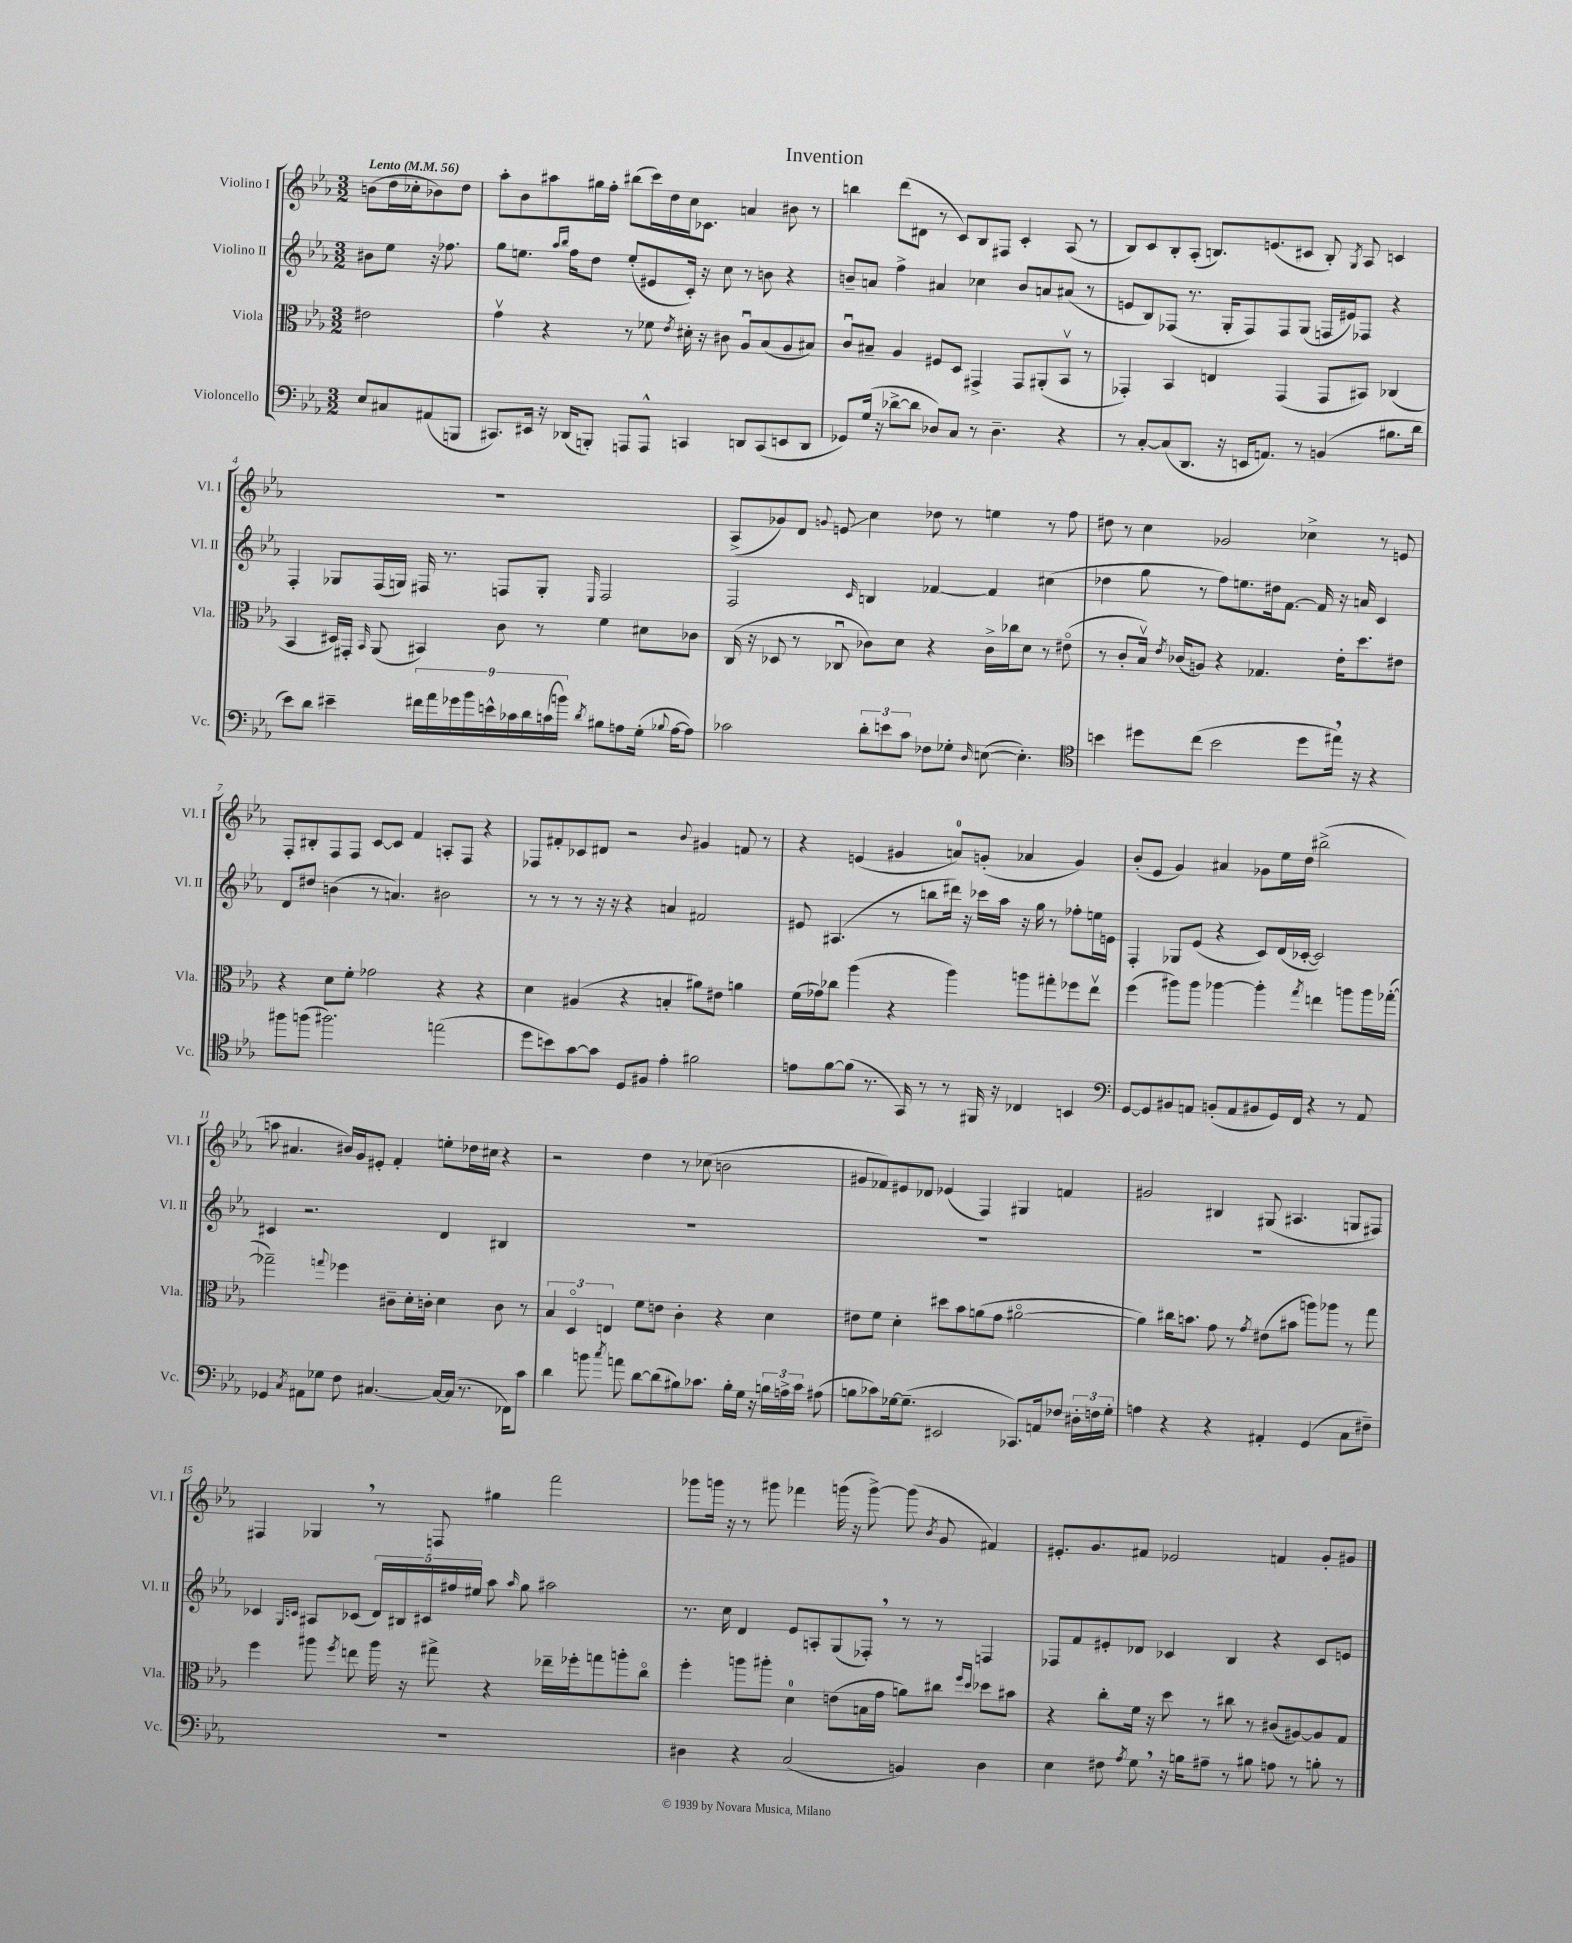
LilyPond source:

\header { title = "Invention" }
<<
\new StaffGroup <<
\new Staff = "s0" \with { instrumentName = "Violino I" shortInstrumentName = "Vl. I" } {
    \clef treble \key ees \major \numericTimeSignature \time 3/2 \partial 2 \tempo "Lento" 4 = 56
    \autoBeamOff b'8[( d''16 ces''16-. bes'8) d''8] |
    aes''8[-. bes'8 ais''8 gis''16 f''16]-. bis''8[( c'''16) d''16 c''16 ces'8.] a'4 bis'8 r8 |
    b''4 d'''8[( dis'8] r8 c'8[) bes8 fis8] c'4-. aes8( r8 |
    bes8[) c'8 bes8-. aes8]-.( b8.[) e'8.( cis'8] b8-.) \acciaccatura { g8 } aes8 c'4 |
    R1. |
    aes8[->( ges'8) d'8] \appoggiatura { g'8 } e'8\glissando c''4 des''8 r8 e''4 r8 f''8 |
    dis''8 r8 c''4 ges'2 ces''4-> r8 e'8 |
    f8[-. bis8-. f8 f8] c'8[~ c'8] f'4 a8[-. f8] r4 |
    fes8[ fis'8-. ces'8 dis'8] r2 \appoggiatura { bes'8 } gis'4 f'8 r8 |
    r4 e'4( gis'4 a'8[-0) g'8]-.( aes'4 g'4) |
    bes'8[-.( ees'8] g'4) ais'4 ges'8[ ees''16 d''16] bis''2->( |
    a''8 ais'4. bis'16[) g'16 eis'8]-. f'4-. e''8[-. des''16 cis''16] r4 |
    r2 d''4 r8 ces''8( b'2 |
    gis'8[ fes'8) eis'8 des'8] ees'4( f4) gis4 f'4 |
    gis'2 bis4 gis8( ais4. g8[ fis8]) |
    fis4 ges4 \breathe r8 f8 gis''4 f'''2 |
    ges'''8[ g'''16] r16 r8 gis'''8 fes'''4 g'''16( r16 g'''8~->) g'''8( \acciaccatura { bes'8 } g'8 fis'4) |
    eis'8.[-. g'8. fis'8] ees'2 f'4 g'8[-. gis'8] \bar "|." |
}
\new Staff = "s1" \with { instrumentName = "Violino II" shortInstrumentName = "Vl. II" } {
    \clef treble \key ees \major \numericTimeSignature \time 3/2 \partial 2
    \autoBeamOff bis'8[ ees''8] r16 fes''8. |
    g''8[ e''8.] \grace { aes''16[ bes''16] } f''16[ d''8] e''8[-.( eis'8 c'16]-.) r16 c''8 r8 b'8 r4 |
    b'8[-- a'8] f''4-> ais'4 ces''4 b'8[ a'8 ais'8]( r8 |
    e'8[ bes8) fes8]( r8. g16[-. fes8) fes8 g8]( f16[ eis'16) fes8] r4 |
    f4-. ges8[ f16( g16]) fis16 r8. f8[ g8]-. \grace { ees16 } f2 |
    f2 \grace { c'16 } b4 fes'4~ fes'4 cis''4( |
    des''4 g''8 r8 f''8[) e''8. dis''16 f'8.]~ f'16 r16 a'16 c'4 |
    d'8[ dis''8] b'4( r8 a'4.) bis'2 |
    r8 r8 r8 r16 r16 r4 a'4 fis'2 |
    eis'8 ais4.( r8 b''8[ dis'''16]) r16 ces'''16[ aes''16] r16 g''16 r8 fes''8[-. e''16 e'16] |
    f4-. ges8[ ees'8]( r4 c'8[) d'16( ces'16]~-. ces'2) |
    cis'4 r2. d'4 bis4 |
    R1. |
    R1. |
    R1. |
    ces'4 \grace { g16[ c'16] } ais8[ ces'8]( \tuplet 5/4 { d'16[) bis16 cis'16 fis''16 eis''16] } aes''8 \grace { aes''16 } g''8 ais''2 |
    r8. c''16 d'4 ees'8[ a8-. g8( fes8]-.) \breathe r8 r8 f4 |
    fes8[ f'8 eis'8-. des'8] ces'4 bes4 r4 ces'8[ e'8] \bar "|." |
}
\new Staff = "s2" \with { instrumentName = "Viola" shortInstrumentName = "Vla." } {
    \clef alto \key ees \major \numericTimeSignature \time 3/2 \partial 2
    \autoBeamOff eis'2 |
    g'4\upbow r4 r8 fes'8 \acciaccatura { ees'8 } dis'16-. r16 cis'8 aes8[\downbow bes8( aes8 bis8]) |
    c'8[\downbow bis8]-- aes4 fis8[ d8] gis,4-> gis,8[ ais,8-.( bes,8]\upbow r8 |
    ges,4-.) bes,4 e4 ges,4( ges,8[ bis,8]) ces4( |
    bes,4 dis16[) gis,16]-. \grace { bes,16 } aes,8( bis,4) c'8 r8 f'4 dis'8[ ces'8] |
    c16( r16 des8 r8 ces8\downbow ces'8[) d'8] r4 ces'16[-> ces''16 d'8] r8 eis'8\flageolet( |
    r8 c'8[-. bes16]\upbow) \acciaccatura { ees'8 } ces'16[( a8]) r4 ges4. ees'16[-. d''8. eis'8] |
    r4 d'8[ f'8]-. ges'2 r4 r4 |
    d'4 ais4( r4 b4-. ais'8[) eis'8] a'4 |
    f'16[( ges'16) ces''8] aes''4( r4 aes''4) a''8[ gis''8-. fes''8 ees''8]\upbow |
    f''4( ais''8[) ais''8] aes''4~ aes''4-. \acciaccatura { g''8 } e''4 a''8[ a''16 ges''16]~-.( |
    ges''2--) \appoggiatura { g''8 } fes''4 cis'8[-- d'16-. c'16]-. d'4 c'8 r8 |
    \tuplet 3/2 { bes4 d4\flageolet e4 } f'8[ e'8] c'4-. r4 d'4 |
    eis'8[ f'8] d'4-. dis''8[ bes'8 a'8( g'8] ais'2~\flageolet |
    ais'4) cis''16[ b'8.] g'8 r8 \acciaccatura { g'8 } eis'8[( bis'8] a''8[) aes''8] r8 g''8 |
    f''4 ais''8 \acciaccatura { f''8 } e''8 ais''16 r16 gis''8-> r4 ees''16[-- fes''16-. g''8 a''8-. c''8]\flageolet |
    f''4-. a''8[ ais''8]-. d'4-0 e'8[( b16 g'16] a'8[) cis''8] \grace { f''16[ d''16] } des''8[ bis'8] |
    r4 c''8[-. f'16] r16 d''8 r8 cis''8 r8 cis'8[( ais8~) ais8 g8] \bar "|." |
}
\new Staff = "s3" \with { instrumentName = "Violoncello" shortInstrumentName = "Vc." } {
    \clef bass \key ees \major \numericTimeSignature \time 3/2 \partial 2
    \autoBeamOff ees8[ cis8 ais,8( b,,8] |
    cis,8.[) eis,16] r16 des,16[( b,,8]-.) a,,8[ a,,8]-^ c,4 d,8[ c,8( e,8 d,8] |
    ges,8[) g16]( r16 des'8[~-> des'8] des8[) c8] r8 des4.-- r4 |
    r8 c8[~-. c8( d,8.] r16 e,16[ a,8.]) r8 b,4( bis8.[ d'16] |
    ees'8[) d'8] eis'4-- \tuplet 9/8 { fis'16[ aes'16 ges'16 bes'16 e'16-^ ces'16 d'16 c'16( b'16]) } \acciaccatura { d'8 } bis8[ a8 g16]-.( \appoggiatura { bes8 } a16[~ a8]) |
    ces'2 \tuplet 3/2 { d'8[-. e'8 ces'8] } fes8[ ges8]-. \grace { d16 } e8~( e4.-.) |
    \clef tenor b'4 dis''8[ c''8]( b'2 dis''8[ eis''16]) \breathe r16 r4 |
    fis''8[ f''8]( fis''2.) e''2( |
    d''8[ b'8) g'8~ g'8] d8[ fis8] ees'4-. fis'2 |
    e'8[ f'8~ f'8]( r8. g,16) r8 r8 fis,16 r16 ces4 b,4 |
    \clef bass g,8[~ g,8 bis,8 a,8] b,8[-.( a,8 bis,8 g,16) f,16] r4 r8 a,8 |
    ges,4 \acciaccatura { c8 } ais,8[ ges8] f8 cis4.~ cis16[~ cis16]( r8. fes,16[) c'8] |
    d'4 b'8 \acciaccatura { c''8 } a'8 d'8[~ d'8( bis8) ces'8.] bis16[-. g16] r16 \tuplet 3/2 { b16[ a16-> ces'16] } ais8( |
    b8[ ces'8) ges16~ ges8.]--( eis,2 ces,8.[) a,16 fes8] \tuplet 3/2 { dis16[-. f16 ges16]-. } |
    a4 r4 r4 ais,4-. g,4( c8[ fis8]--) |
    R1. |
    dis4 r4 c2( b,4) dis4 |
    ees4 fis8 \acciaccatura { aes8 } g8 \breathe r16 b16[ ais8]-- r8 bis8 a8 r8 b8-. r8 \bar "|." |
}
>>
>>
